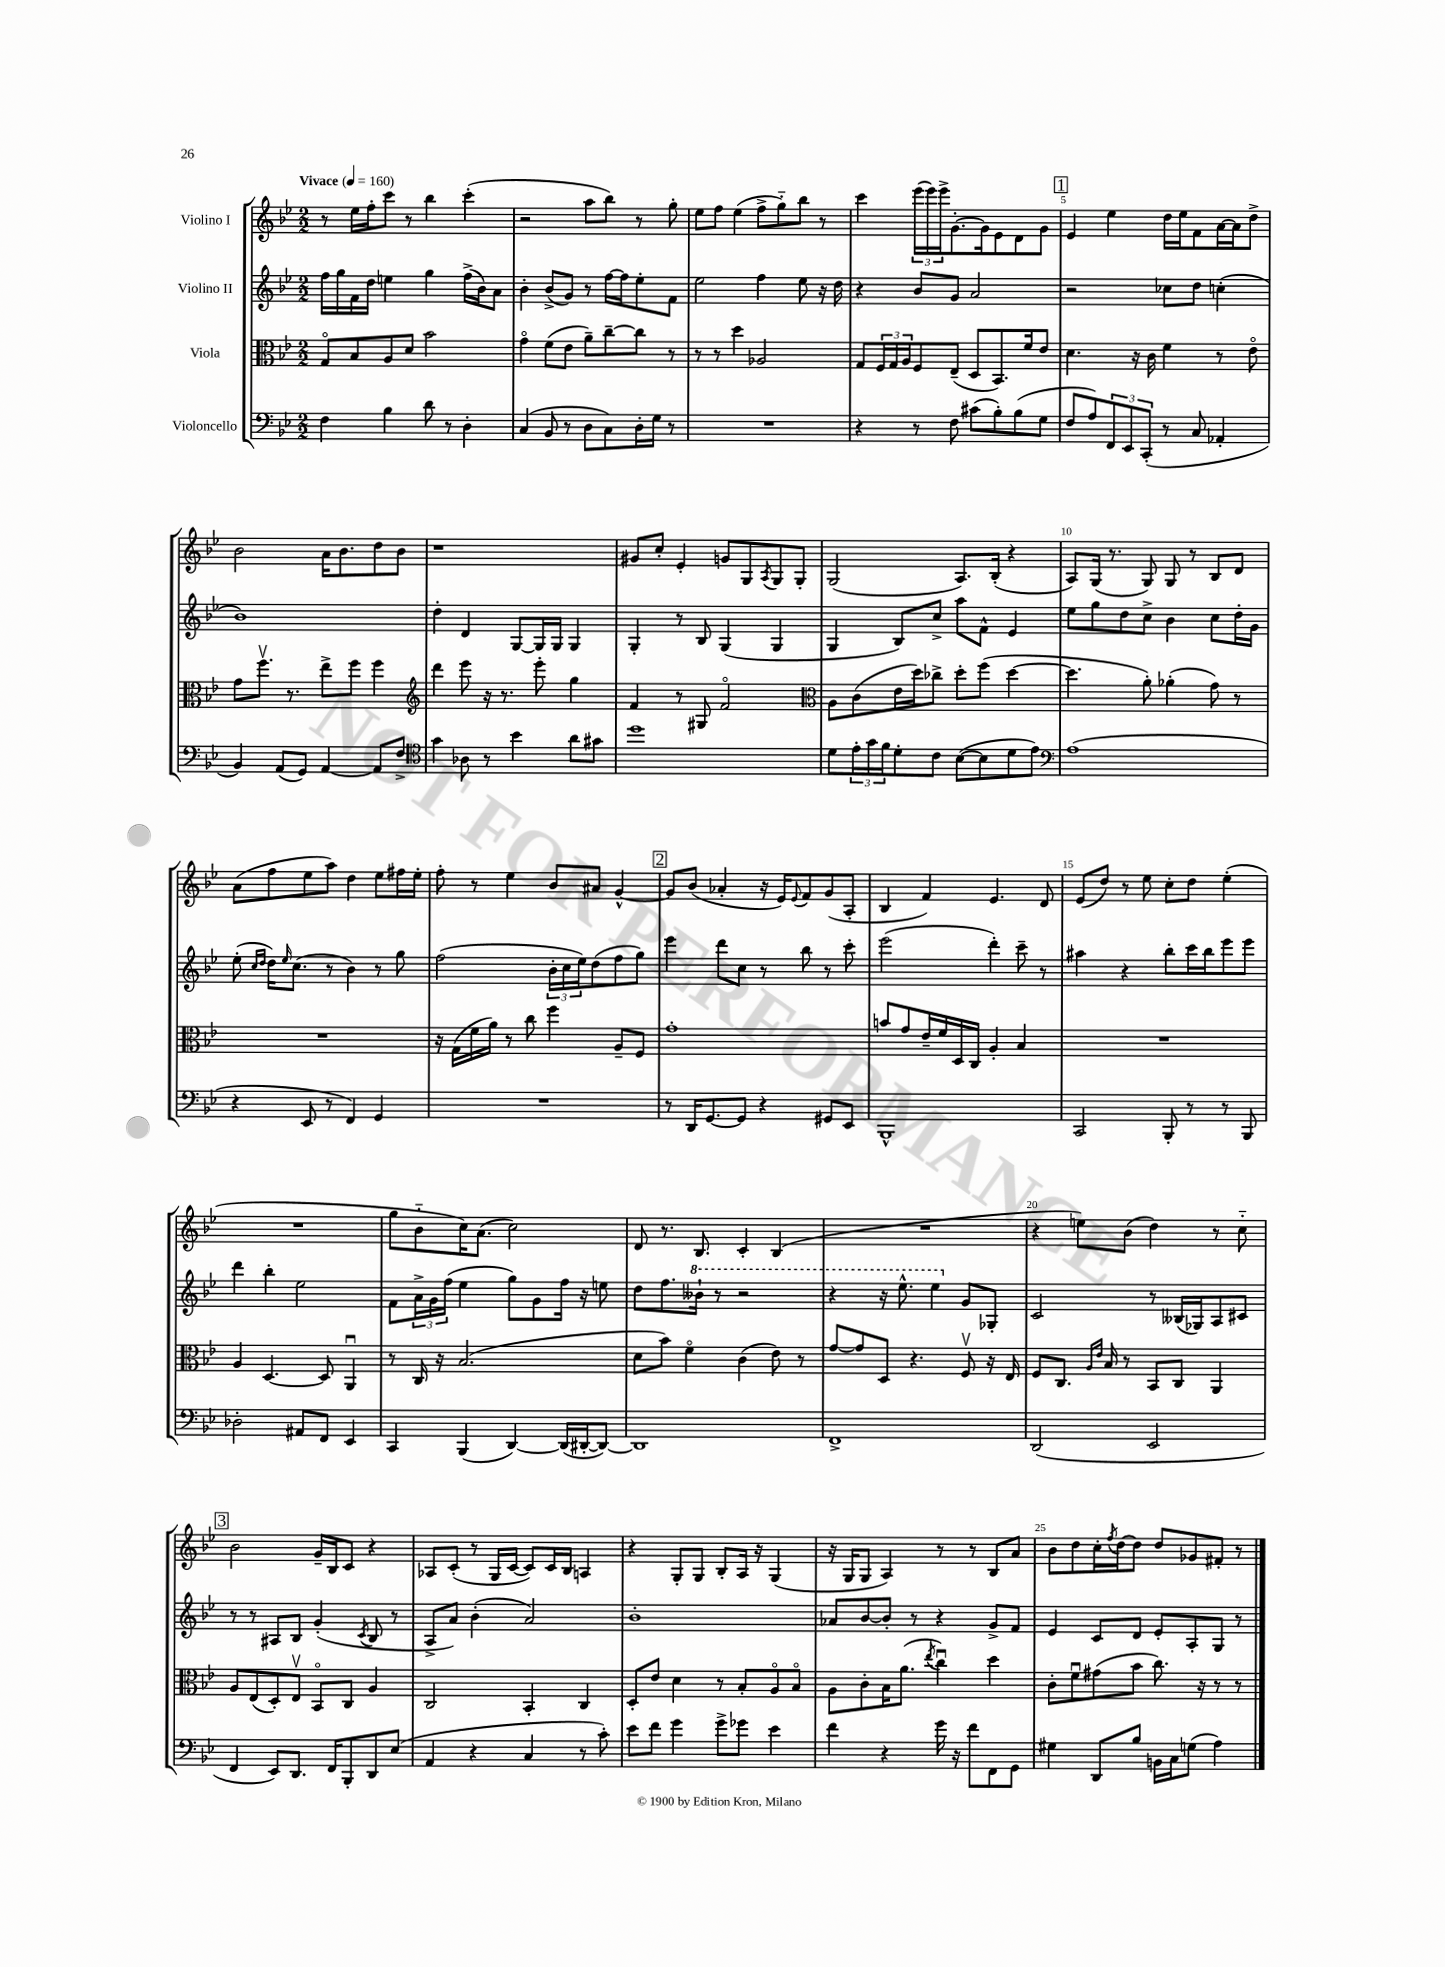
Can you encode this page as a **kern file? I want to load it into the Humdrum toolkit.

**kern	**kern	**kern	**kern
*part4	*part3	*part2	*part1
*staff4	*staff3	*staff2	*staff1
*I"Violoncello	*I"Viola	*I"Violino II	*I"Violino I
*clefF4	*clefC3	*clefG2	*clefG2
*k[b-e-]	*k[b-e-]	*k[b-e-]	*k[b-e-]
*M2/2	*M2/2	*M2/2	*M2/2
*MM160	*MM160	*MM160	*MM160
=1	=1	=1	=1
!	!	!	!LO:TX:a:B:t=Vivace
4F\	8G/L	16ff\LL	8r
.	.	16gg\	.
.	8B-/	16f\	16ee-\LL
.	.	16dd\JJ	16ff'\J
4B-\	8A/	4een\	8ccc\J
.	8d/J	.	8r
8d\	2b-\	4gg\	4bb-\
8r	.	.	.
4D'\	.	(16ff^\LL	(4ccc'\
.	.	16b-\J)	.
.	.	8a\J	.
=2	=2	=2	=2
(4C/	4g\	4b-'\	2r
8BB-/	(8f\L	(8b-^/L	.
8r	8e-\J	8g/J)	.
8D\L	8a~\L)	8r	8aa\L
8C\)	[8cc~\	[16ff\LL	8bb-\J)
.	.	16ff\J]	.
16D'\L	8cc\J]	8ee-'\	8r
16G\JJ	.	.	.
8r	8r	8f\J	8gg'\
=3	=3	=3	=3
1r	8r	2ee-\	8ee-\L
.	8r	.	8ff\J
.	4dd\	.	(4ee-\
.	2A-X/	4ff\	8ff^\L
.	.	.	8gg\)
.	.	8ee-\	8bb-\J
.	.	16r	8r
.	.	16dd\	.
=4	=4	=4	=4
4r	8G/L	4r	4ccc\
.	24F/L	.	.
.	24G/	.	.
.	24A/J	.	.
8r	8F/	8b-/L	(24eee-\LL
.	.	.	24eee-\)
.	.	.	24eee-^\J
8F\	(8E-~/J	8g/J	[8.g'\
(8c#X\L	8D/L	2a/	.
.	.	.	16g\k]
8B-'\)	8.BB-/)	.	8e-\
(8B-\	.	.	8d\
.	16f/k	.	.
8G\J	8e-/J	.	8g\J
!!LO:REH:place=s1:t=1
=5	=5	=5	=5
8F/L	4.d\	2r	4e-/
8A/)	.	.	.
12FF/	.	.	4ee-\
12EE-/	.	.	.
.	16r	.	.
(12CC'/J	.	.	.
.	16c\	.	.
8r	4f\	8cc-X\L	16dd\LL
.	.	.	16ee-\J
8C/	.	8dd\J	8f\
4AA-X'/	8r	(4ccn'\	[16a\L
.	.	.	16a\J]
.	8e-\	.	8dd^\J
!!LO:LB:g=z
=6	=6	=6	=6
4BB-/)	8g\L	1b-)	2b-\
.	8.ffv\J	.	.
(8AA/L	.	.	.
.	8.r	.	.
8GG/J)	.	.	.
[4AA/	8ee-^\L	.	16a\KL
.	.	.	8.b-\
.	8ff\J	.	.
8AA/L]	4ff\	.	8dd\
8F^/J	.	.	8b-\J
=7	=7	=7	=7
*clefC4	*clefG2	*	*
4g\	4ddd\	4dd'\	1r
8A-X\	8eee-\	4d/	.
8r	16r	.	.
.	8.r	.	.
4b-\	.	[8G/L	.
.	8eee-'\	16G/L]	.
.	.	16G/JJ	.
8a\L	4gg\	4G/	.
8g#X\J	.	.	.
=8	=8	=8	=8
1dd	4f/	4G'/	8g#X/L
.	.	.	8cc'/J
.	8r	8r	4e-'/
.	8G#X/	8B-/	.
.	2f/	(4G/	8gn/L
.	.	.	8G/
.	.	.	8qA/
.	.	4G/	8G/
.	.	.	8G'/J
=9	=9	=9	=9
*	*clefC3	*	*
8d\L	8A\L	4G/	(2G/
24e-'\L	(8c\	.	.
24g\	.	.	.
24f\J	.	.	.
8d'\	16e-\L	8B-/L)	.
.	16dd\J)	.	.
8c\J	8cc-X^\J	8cc^/J	.
([8B-\L	8dd'\L	8aa\L	8.A/L)
8B-\]	(8ff\J	8f^^\J	.
.	.	.	(16B-'/Jk
8d\	[4dd\	4e-/	4r
8e-\J)	.	.	.
=10	=10	=10	=10
*clefF4	*	*	*
(1A	4.dd\]	8ee-\L	8A/L)
.	.	8gg\	(16G/Jk
.	.	.	8.r
.	.	8dd\	.
.	8a'\)	8cc^\J	8G/)
.	(4a-X'\	4b-\	8G/
.	.	.	8r
.	8g\)	8cc\L	8B-/L
.	8r	16dd'\L	8d/J
.	.	16g\JJ	.
!!LO:LB:g=z
=11	=11	=11	=11
4r	1r	(8ee-'\	(8a\L
.	.	16qqcc/LL	.
.	.	16qqdd/JJ	.
.	.	16dd\KL)	8ff\
.	.	16qqee-/	.
.	.	(8.cc\J	.
8EE-/	.	.	8ee-\
8r	.	8r	8aa\J)
4FF/)	.	4b-\)	4dd\
4GG/	.	8r	8ee-\L
.	.	8gg\	16ff#X\L
.	.	.	16ee-'\JJ
=12	=12	=12	=12
1r	16r	(2ff\	8ff'\
.	(16G\LL	.	.
.	16f\	.	8r
.	16a\JJ)	.	.
.	8r	.	4ee-\
.	8cc\	.	.
.	4ff\	24b-'\LL	8b-/L
.	.	24cc\	.
.	.	24ee-\J)	.
.	.	(8dd\	8a#X/J
.	8A~/L	8ff\	[4g^^/
.	8F/J	8gg\J)	.
!!LO:REH:place=s1:t=2
=13	=13	=13	=13
8r	1g'	4eee-\	8g/L]
16DD/KL	.	.	(8b-/J
[8.GG/	.	.	.
.	.	8ddd\L	4a-X'/
8GG/J]	.	8cc\J	.
4r	.	8r	16r
.	.	.	16e-/KL)
.	.	.	8qqe-/
.	.	8bb-\	8f/
8GG#X/L	.	8r	(8g/
8EE-/J	.	8ccc'\	8A'/J
=14	=14	=14	=14
1BBB-^^	8bn/L	(2eee-\	4B-/
.	8g/	.	.
.	16e-~/L	.	4f/)
.	16f/	.	.
.	16D/	.	.
.	16C/JJ	.	.
.	4A'/	4ddd'\)	4.e-/
.	4B-/	8ccc~\	.
.	.	8r	8d/
=15	=15	=15	=15
2CC/	1r	4aa#X\	(8e-/L
.	.	.	8dd/J)
.	.	4r	8r
.	.	.	8ee-\
8BBB-'/	.	8bb-'\L	8cc'\L
8r	.	16ccc\L	8dd\J
.	.	16bb-\J	.
8r	.	8eee-\	(4ee-'\
8BBB-/	.	8eee-\J	.
!!LO:LB:g=z
=16	=16	=16	=16
2D-X'\	4A/	4ddd\	1r
.	[4.D/	4bb-'\	.
8AA#X/L	.	2ee-\	.
8FF/J	8D/]	.	.
4EE-/	4AAu/	.	.
=17	=17	=17	=17
4CC/	8r	8f\L	8gg\L
.	16C/	24a^\L	8b-\
.	.	24g\	.
.	16r	.	.
.	.	(24ff\JJ	.
(4BBB-/	(2.B-/	4ee-\	16cc\K)
.	.	.	(8.a\J
[4DD/)	.	8gg\L)	2cc\)
.	.	8g\	.
(16DD/LL]	.	16ff\Jk	.
[16DD#X'/J	.	16r	.
8DD#/J_)	.	8een\	.
=18	=18	=18	=18
1DD#]	8d\L	8dd\L	8d/
.	8b-\J)	8.ff\	8.r
.	4f\	.	.
*	*	*8va	*
.	.	16bb--X`\Jk	8.B-/
.	.	8r	.
.	(4c\	2r	4c'/
.	8e-\)	.	(4B-/
.	8r	.	.
=19	=19	=19	=19
1FF^	[8g/L	4r	1r
.	8g/]	.	.
.	8D/J	16r	.
.	.	8.eee-^^\	.
.	4.r	.	.
.	.	4eee-\	.
*	*	*X8va	*
.	8Fv/	8g/L	.
.	16r	8G-X'/J	.
.	16E-/	.	.
=20	=20	=20	=20
(2DD/	8F/L	2c/	4r
.	8.C/J	.	.
.	.	.	8een\L)
.	16qqA/LL	.	.
.	16qqe-/JJ	.	.
.	16B-/	.	.
.	8r	.	(8b-\J
2EE-/	8BB-/L	8r	4dd\)
.	8C/J	(16B--X/LL	.
.	.	16G-X/J)	.
.	4AA/	8A/	8r
.	.	8c#X/J	8cc\
!!LO:LB:g=z
!!LO:REH:place=s1:t=3
=21	=21	=21	=21
4FF/	8A/L	8r	2b-\
.	(8E-/	8r	.
8EE-/L)	8D'/)	8A#X/L	.
8.DD/J	8E-v/J	8B-/J	.
.	8BB-/L	(4g'/	16g~/LL
16FF/KL	.	.	16B-/J
8BBB-'/	8C/J	.	8c/J
.	.	8qc/	.
8DD/	4A/	8B-/	4r
(8E-/J	.	8r	.
=22	=22	=22	=22
4AA/	2C/	8A^/L	8A-X/L
.	.	8a/J)	(8c'/J
4r	.	(4b-'\	8r
.	.	.	16G/LL
.	.	.	[16c/JJ
4C/	4BB-'/	2a/)	8c/L])
.	.	.	16c/L
.	.	.	16B-/JJ
8r	4C/	.	4An/
8c'\)	.	.	.
=23	=23	=23	=23
8e-\L	8D'/L	1b-'	4r
8f\J	8e-/J	.	.
4g\	4d\	.	8G'/L
.	.	.	8G/J
8g^\L	8r	.	8B-'/L
8g-X\J	8B-'/L	.	16A/Jk
.	.	.	16r
4e-\	8A/	.	(4G/
.	8B-/J	.	.
=24	=24	=24	=24
4f\	8A\L	8a-X/L	16r
.	.	.	16G/KL
.	8c'\	[8b-/	8G/J
4r	16B-\K	8b-'/J]	4A/)
.	(8.a\J	.	.
.	.	8r	.
.	8qee-/	.	.
16g\	4ccu\)	4r	8r
16r	.	.	.
8f\L	.	.	8r
8FF\	4dd\	8g^/L	8B-/L
8GG\J	.	8f/J	8a/J
=25	=25	=25	=25
4G#X\	8c'\L	4e-/	8b-\L
.	8fu\	.	8dd\
8DD/L	(8g#X\	8c/L	16cc'\L
.	.	.	8qff/
.	.	.	[16dd\J
8B-/J	8b-\J	8d/J	8dd\J]
16BBn\LL	8.cc\)	8e-'/L	8dd/L
16C\J	.	.	.
(8Gn\J	.	8A'/	8g-X/
.	16r	.	.
4A\)	8r	8G/J	8f#X'/J
.	8r	8r	8r
==	==	==	==
*-	*-	*-	*-
